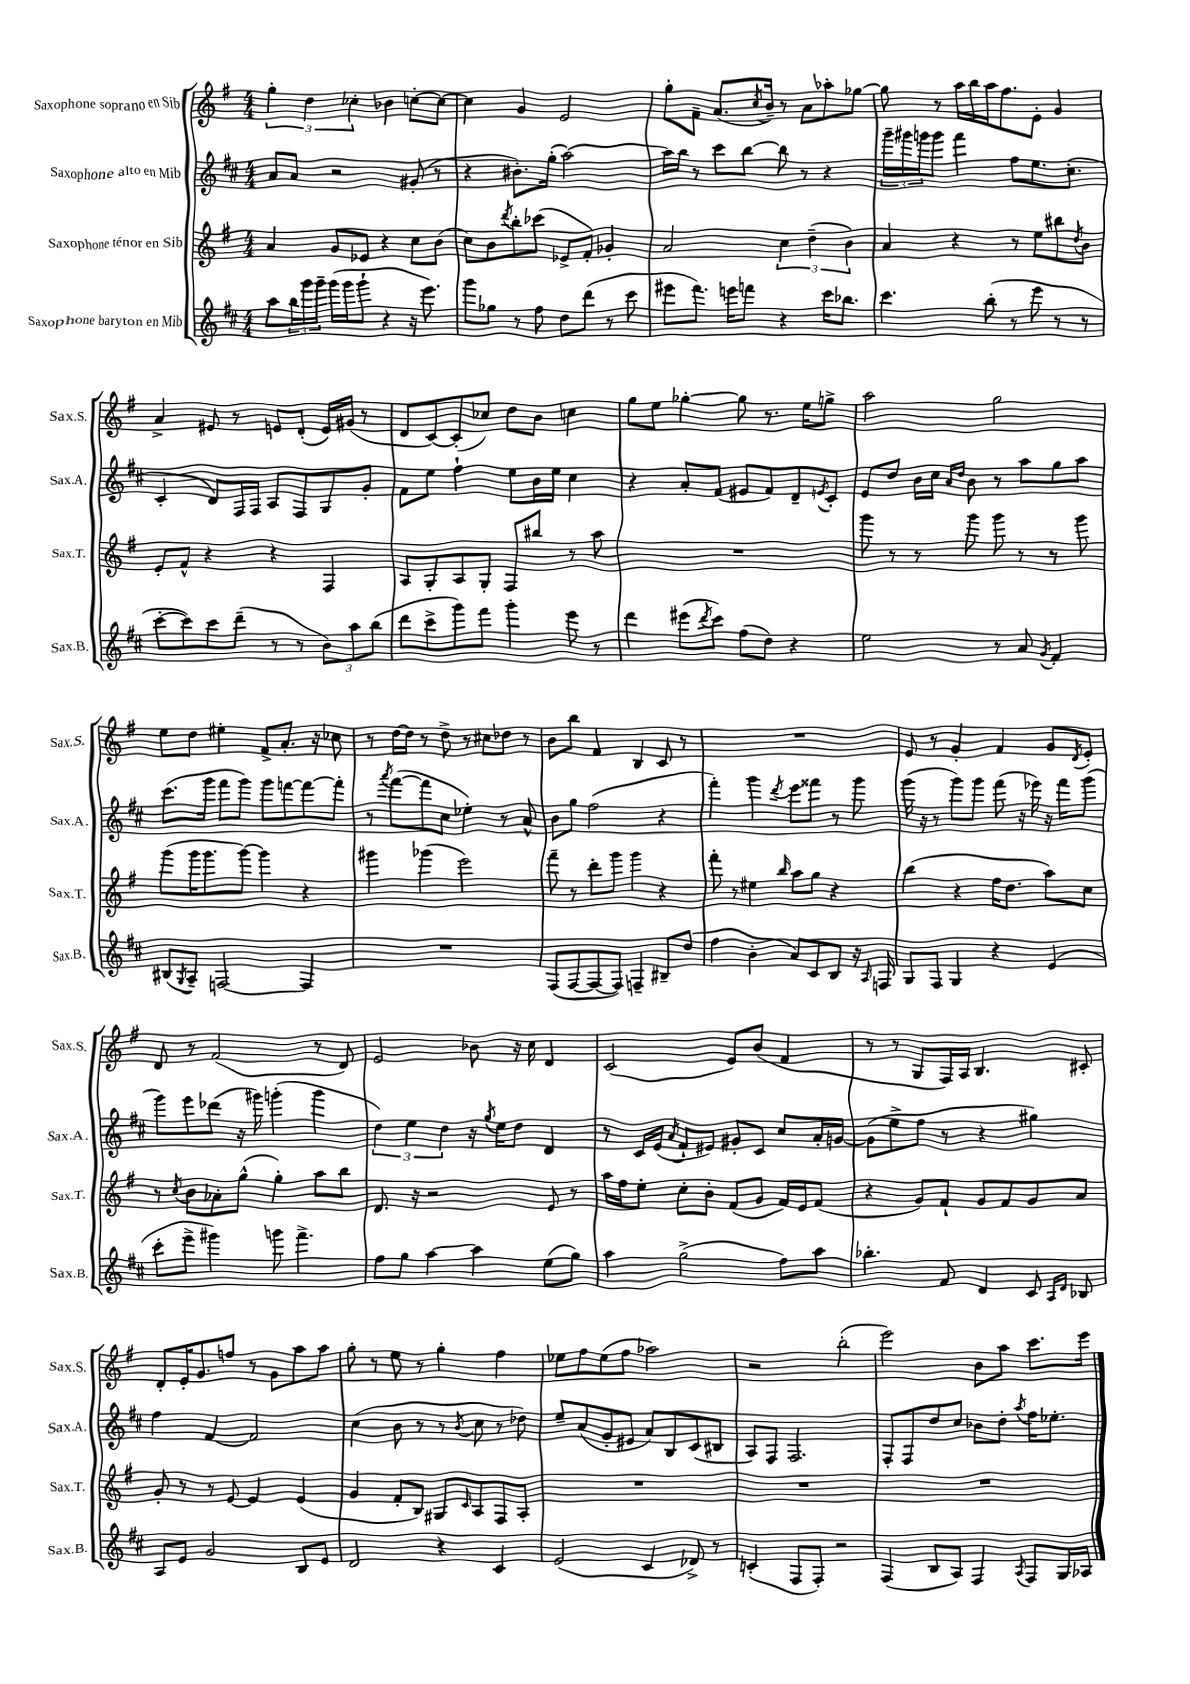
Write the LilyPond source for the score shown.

<<
\new StaffGroup <<
\new Staff = "s0" \with { instrumentName = "Saxophone soprano en Sib" shortInstrumentName = "Sax.S." } {
    \clef treble \key g \major \numericTimeSignature \time 4/4
    \tuplet 3/2 { g''4-. d''4 ces''4-. } bes'4 c''8~-. c''8~ |
    c''4 g'4 e'2 |
    g''8-. fis'8-- a'8.( \acciaccatura { c''8 } b'16--) r8 a'8 aes''8-. ges''8~ |
    ges''8 r8 a''16 b''16 a''16 fis''8. e'8-. g'4 |
    a'4-> eis'8 r8 e'8 d'8-.( e'16) gis'16( r8 |
    d'8 c'8~) c'8-.( ces''8) d''8 b'8 c''4 |
    g''8 e''8 ges''4~-. ges''8 r8. e''16 g''8-> |
    a''2 g''2 |
    e''8 d''8 eis''4-. fis'8-> a'8.-. r16 ces''8 |
    r8 d''16~ d''16 r8 d''8-> r8 cis''8 des''8 r8 |
    b'8 b''8 fis'4 b4 c'8 r8 |
    R1 |
    e'8 r8 g'4-. fis'4 g'8 \acciaccatura { d'8 } e'8-. |
    d'8 r8 fis'2( r8 d'8) |
    e'2 bes'8 r16 c''16 d'4 |
    c'2( e'8) b'8( fis'4 |
    r8 r8 g8 fis16) a16 b4. cis'8-. |
    d'8-. e'16-. g'8. f''8 r8 g'8 a''8 a''8 |
    g''8-. r8 e''8 r8 g''4-. fis''4 |
    ees''8 fis''8 ees''8( fis''8 aes''2) |
    r2 b''2-.( |
    e'''2) b'8 a''8 c'''8. e'''16 \bar "|." |
}
\new Staff = "s1" \with { instrumentName = "Saxophone alto en Mib" shortInstrumentName = "Sax.A." } {
    \clef treble \key d \major \numericTimeSignature \time 4/4
    a'8 a'8 r2 gis'8-.( r8 |
    r4 bis'8.-.) g''16-.( a''2~) |
    a''16 b''16 r8 cis'''8 b''8~ b''8 r8 r4 |
    \tuplet 3/2 { g'''16-- gis'''16 g'''16 } g'''8 fis'''4 fis''8 e''8. cis''8.-.( |
    cis'4-. d'8) fis16 fis16 a8 fis8 g8 g'8-. |
    fis'8 e''8 fis''4-! e''8 b'16 e''16 cis''4 |
    r4 a'8-. fis'8( eis'8 fis'8) d'8-- \acciaccatura { e'8 } cis'8-. |
    e'8 d''8 b'16 cis''16 \grace { a'16 d''16 } b'8 r8 a''8 g''8 a''8 |
    cis'''8.( g'''16 fis'''8 g'''8) g'''8 f'''8~ f'''8~ f'''8-. |
    r8 \acciaccatura { a'''8 } fis'''8~( fis'''8 cis''8 ees''4-.) r8 a'8-^ |
    b'8 g''8 fis''2( r4 |
    fis'''4-.) g'''4 \acciaccatura { d'''8 } e'''8 fisis'''8 r8 g'''8 |
    g'''16( r16 r8 g'''8) g'''8 fis'''8( r16 ees'''16) r16 fis'''16 g'''8( |
    g'''8) e'''8 des'''8( r16 gis'''16) g'''4-.( g'''4 |
    \tuplet 3/2 { d''4) e''4 d''4 } r16 \acciaccatura { g''8 } e''16 d''8 d'4 |
    r8 cis'16 e'16( \acciaccatura { a'8 } fis'8-! eis'8) gis'8-. cis'8 cis''8 a'16-. g'16~ |
    g'8( e''8-> fis''8 r8 r4 gis''4) |
    fis''4 fis'4~ fis'2 |
    cis''4( b'8 r8 r8 \acciaccatura { b'8 } cis''8 r8 des''8) |
    e''8-- a'8( g'8-. eis'8 a'8) b8 cis'8( bis8 |
    a8) fis8 fis2. |
    fis8-. fis8 d''8 cis''8 bes'8 d''8-. \acciaccatura { a''8 } fis''16 ees''8.-. \bar "|." |
}
\new Staff = "s2" \with { instrumentName = "Saxophone ténor en Sib" shortInstrumentName = "Sax.T." } {
    \clef treble \key g \major \numericTimeSignature \time 4/4
    a'4 g'8 ees'8 r4 c''8 b'8( |
    c''8) b'8 \acciaccatura { d'''8 } b''8-. ces'''8( ees'8-> fis'8-.) ges'4-. |
    a'2 \tuplet 3/2 { c''4 d''4--( b'4) } |
    a'4 r4 r8 e''8 bis''8 \acciaccatura { d''8 } b'8 |
    e'8-. fis'8-^ r4 r4 fis4 |
    a8 g8-. a8 g8-. fis8 bis''8 r8 a''8 |
    R1 |
    g'''8 r8 r8 g'''8 g'''8 r8 r8 g'''8 |
    g'''8( g'''16 g'''8. g'''8~) g'''4 r4 |
    gis'''4 ges'''4( e'''2) |
    fis'''8-- r8 d'''8-. g'''8 g'''4 r4 |
    fis'''8-. r8 eis''4 \grace { b''16 } a''8 g''8 r4 |
    b''4( r4 fis''16 d''8. a''8) c''8 |
    r8 \acciaccatura { c''8 } b'8 aes'8-. g''8-^( g''4-.) a''8 b''8 |
    d'8. r16 r2 e'8 r8 |
    a''16 fis''16 e''8-. c''8-. b'8-. fis'8( g'8 fis'16) e'16 fis'8( |
    r4 g'8) fis'8-! g'8 fis'8 g'8 a'8 |
    g'8-. r8 r8 e'8~ e'4 e'4( |
    g'4 fis'8-. b8) gis8 \grace { c'16 } a8 fis8 a8-. |
    R1 |
    R1 |
    R1 \bar "|." |
}
\new Staff = "s3" \with { instrumentName = "Saxophone baryton en Mib" shortInstrumentName = "Sax.B." } {
    \clef treble \key d \major \numericTimeSignature \time 4/4
    a''8 \tuplet 3/2 { b''16 g'''16 g'''16-- } g'''16( g'''16 g'''8-! r4 r16 e'''8.) |
    g'''8 ges''8 r8 fis''8 d''8 d'''8( r8 cis'''8 |
    eis'''8 fis'''8.) e'''16 f'''8 r4 cis'''16 bes''8. |
    cis'''4. b''8-.( r8 e'''8 r8 r8 |
    cis'''8~-. cis'''8) cis'''8 d'''8--( r8 r8 \tuplet 3/2 { b'8) a''8 b''8( } |
    d'''8 cis'''8-> g'''8) fis'''8 g'''4-. e'''8 r8 |
    d'''4 eis'''8( \acciaccatura { d'''8 } cis'''8) fis''8( d''8) r4 |
    e''2 r8 a'8 \acciaccatura { g'8 } fis'4-. |
    bis8( \acciaccatura { g8 } a8--) f2~ f4 |
    R1 |
    fis8( fis8~ fis8~ fis8) f4-- bis8-- d''8( |
    fis''4 b'4-. a'8) cis'8 b8 r16 \grace { a16 } f16 |
    g8 fis8 g4 r4 e'4( |
    cis'''8-. e'''8-> gis'''4) g'''8 fis'''4.-> |
    fis''8 g''8 a''4~ a''4 e''8( g''8) |
    a''4 g''2->( fis''8) a''8 |
    bes''4.-. fis'8 d'4 cis'8 \grace { a16 d'16 } bes8 |
    a8 e'8 g'2 b8 e'8 |
    d'2 r4 cis'4 |
    e'2( cis'4 des'8->) r8 |
    c'4-.( fis8 fis8-.) r2 |
    fis4( b8 a8) fis4 \acciaccatura { a8 } fis8 g16 aes16 \bar "|." |
}
>>
>>
\layout { \context { \Score \remove "Bar_number_engraver" } }
